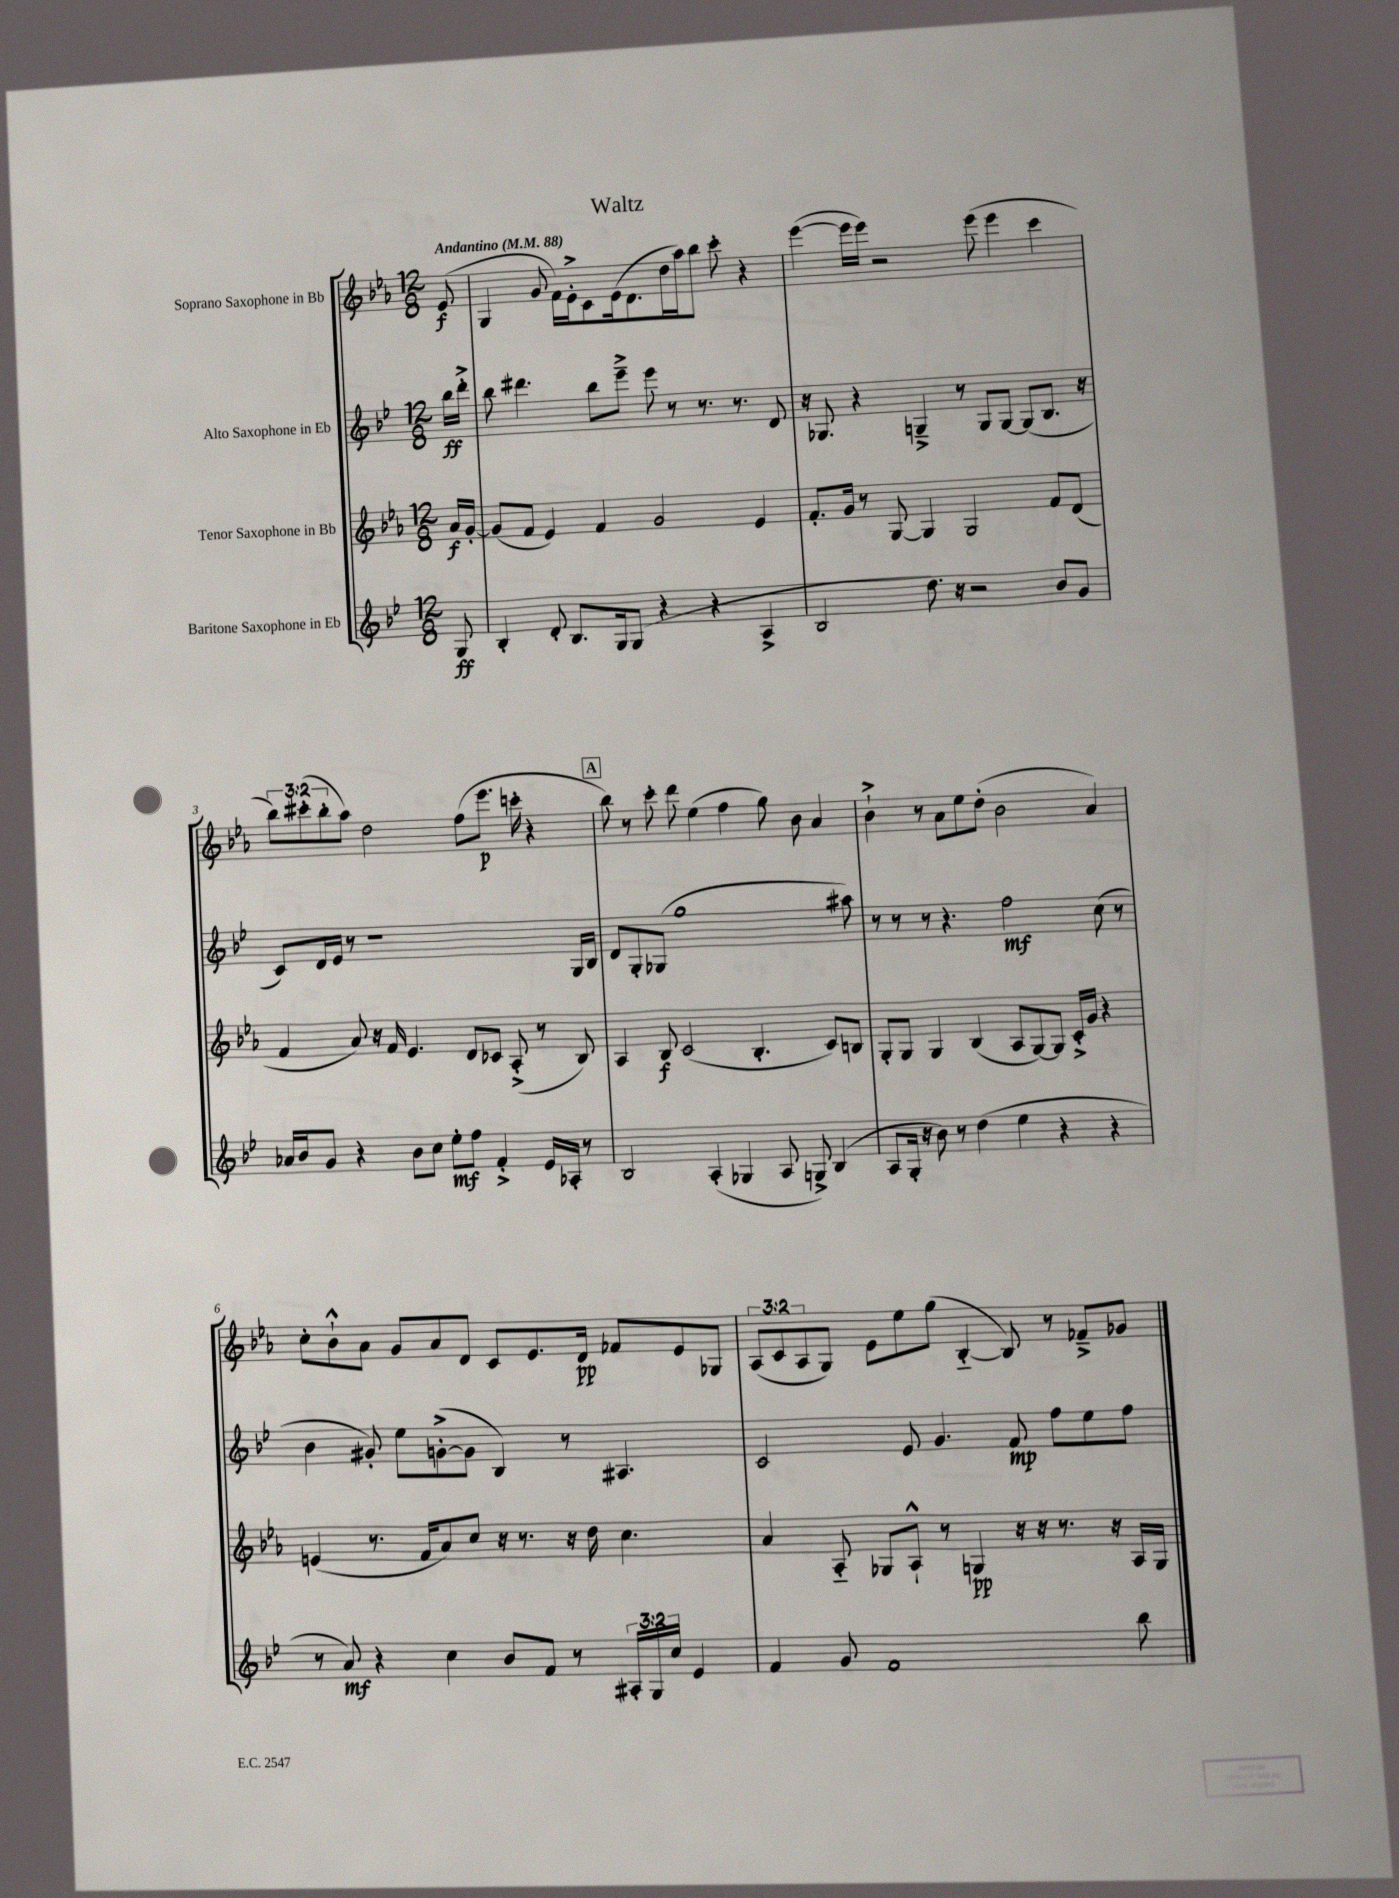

**kern	**kern	**kern	**kern
*staff4	*staff3	*staff2	*staff1
*clefG2	*clefG2	*clefG2	*clefG2
*k[b-e-]	*k[b-e-a-]	*k[b-e-]	*k[b-e-a-]
*M12/8	*M12/8	*M12/8	*M12/8
*MM88	*MM88	*MM88	*MM88
8G	16a-	16bb-	(8e-
.	[16g'	16ddd'^	.
=	=	=	=
4B-'	(8g]	8bb-	4G
.	8f	4.ddd#	.
8d'	4e-)	.	8g
8.B-	.	.	16f)
.	.	.	16e-'^
.	4f	8bb-	8c
16G	.	.	.
(8G	.	8eee-~^	(16e-
.	.	.	8.d
4r	2g	8eee-	.
.	.	8r	16dd
.	.	.	16aa-)
4r	.	8.r	8bb-
.	.	.	8ccc'
.	.	8.r	.
4A^	4e-	.	4r
.	.	8d	.
=	=	=	=
2B-	8.f'	16r	([4eee-
.	.	8.G-	.
.	16g	.	.
.	8r	4r	16eee-]
.	.	.	16eee-)
.	[8G	.	2r
8.dd)	4G]	4G~^	.
16r	.	.	.
2r	2G	8r	.
.	.	8G	(8eee-
.	.	[8G	4eee-
.	.	(8G]	.
8b-	8f	8.B-	4ccc
8g	(8d	.	.
.	.	16r	.
=	=	=	=
16a-	4f	8c)	12bb-)
16b-	.	.	.
.	.	.	(12ccc#'
8g	.	16d	.
.	.	.	12bb-'
.	.	16e-	.
4r	8a-)	8r	8aa-)
.	16r	1r	2dd
.	16f	.	.
8b-	4.e-	.	.
8cc	.	.	.
8ee-'	.	.	.
8ff	8d	.	(8ff
4f'^	8c-	.	8.eee-
.	(8A-'^	.	.
.	.	.	16ccc'
16e-	8r	.	4r
16A-'	.	.	.
8r	8B-)	16G	.
.	.	16B-	.
=	=	=	=
2B-	4A-	8d	8bb-)
.	.	8G'	8r
.	8B-	(8G-	8ccc'
.	(2c	1gg	8ddd
(4A'	.	.	(4ee-
4G-	.	.	4ff
.	4.B-'	.	.
8A	.	.	8gg)
8G^)	.	.	8b-
(4B-	8c)	.	4a-
.	8B	8aa#)	.
=	=	=	=
8A	8G'	8r	4b-`^
16G'	8G	8r	.
16r	.	.	.
8b-)	4G	8r	8r
8r	.	4.r	8a-
(4dd	(4B-	.	8ee-
.	.	.	(8dd'
4ee-	8A-	2ff	2b-
.	[8G)	.	.
4r	8G]	.	.
.	16c'^	.	.
.	16g	.	.
4r	4r	(8cc	4a-)
.	.	8r	.
=	=	=	=
8r	(4e	4b-	8cc'
8a)	.	.	8b-`^^
4r	8.r	8g#')	8a-
.	.	8ee-	8g
.	16f	.	.
4cc	8a-)	([8g'^	8a-
.	8cc	8g]	8d
8b-	16r	4B-)	8c
.	8.r	.	.
8f	.	.	8.e-
8r	16r	8r	.
.	16dd	.	16d
24A#'	4.cc	4.A#	8f-
24G	.	.	.
24cc	.	.	.
4e-	.	.	8e-
.	.	.	8G-
=	=	=	=
4f	4a-	2c	(12A-
.	.	.	12c
.	.	.	12A-
8g	8A-'~	.	8G)
1f	8G-	.	8e-
.	8A-`^^	8e-	8ee-
.	8r	4.g	(8gg
.	4G	.	[4B-'~
.	16r	8f	8B-])
.	16r	.	.
.	8.r	8ff	8r
.	.	8ee-	8f-~^
.	16r	.	.
8bb-	16A-	8ff	8g-
.	16G	.	.
==	==	==	==
*-	*-	*-	*-
